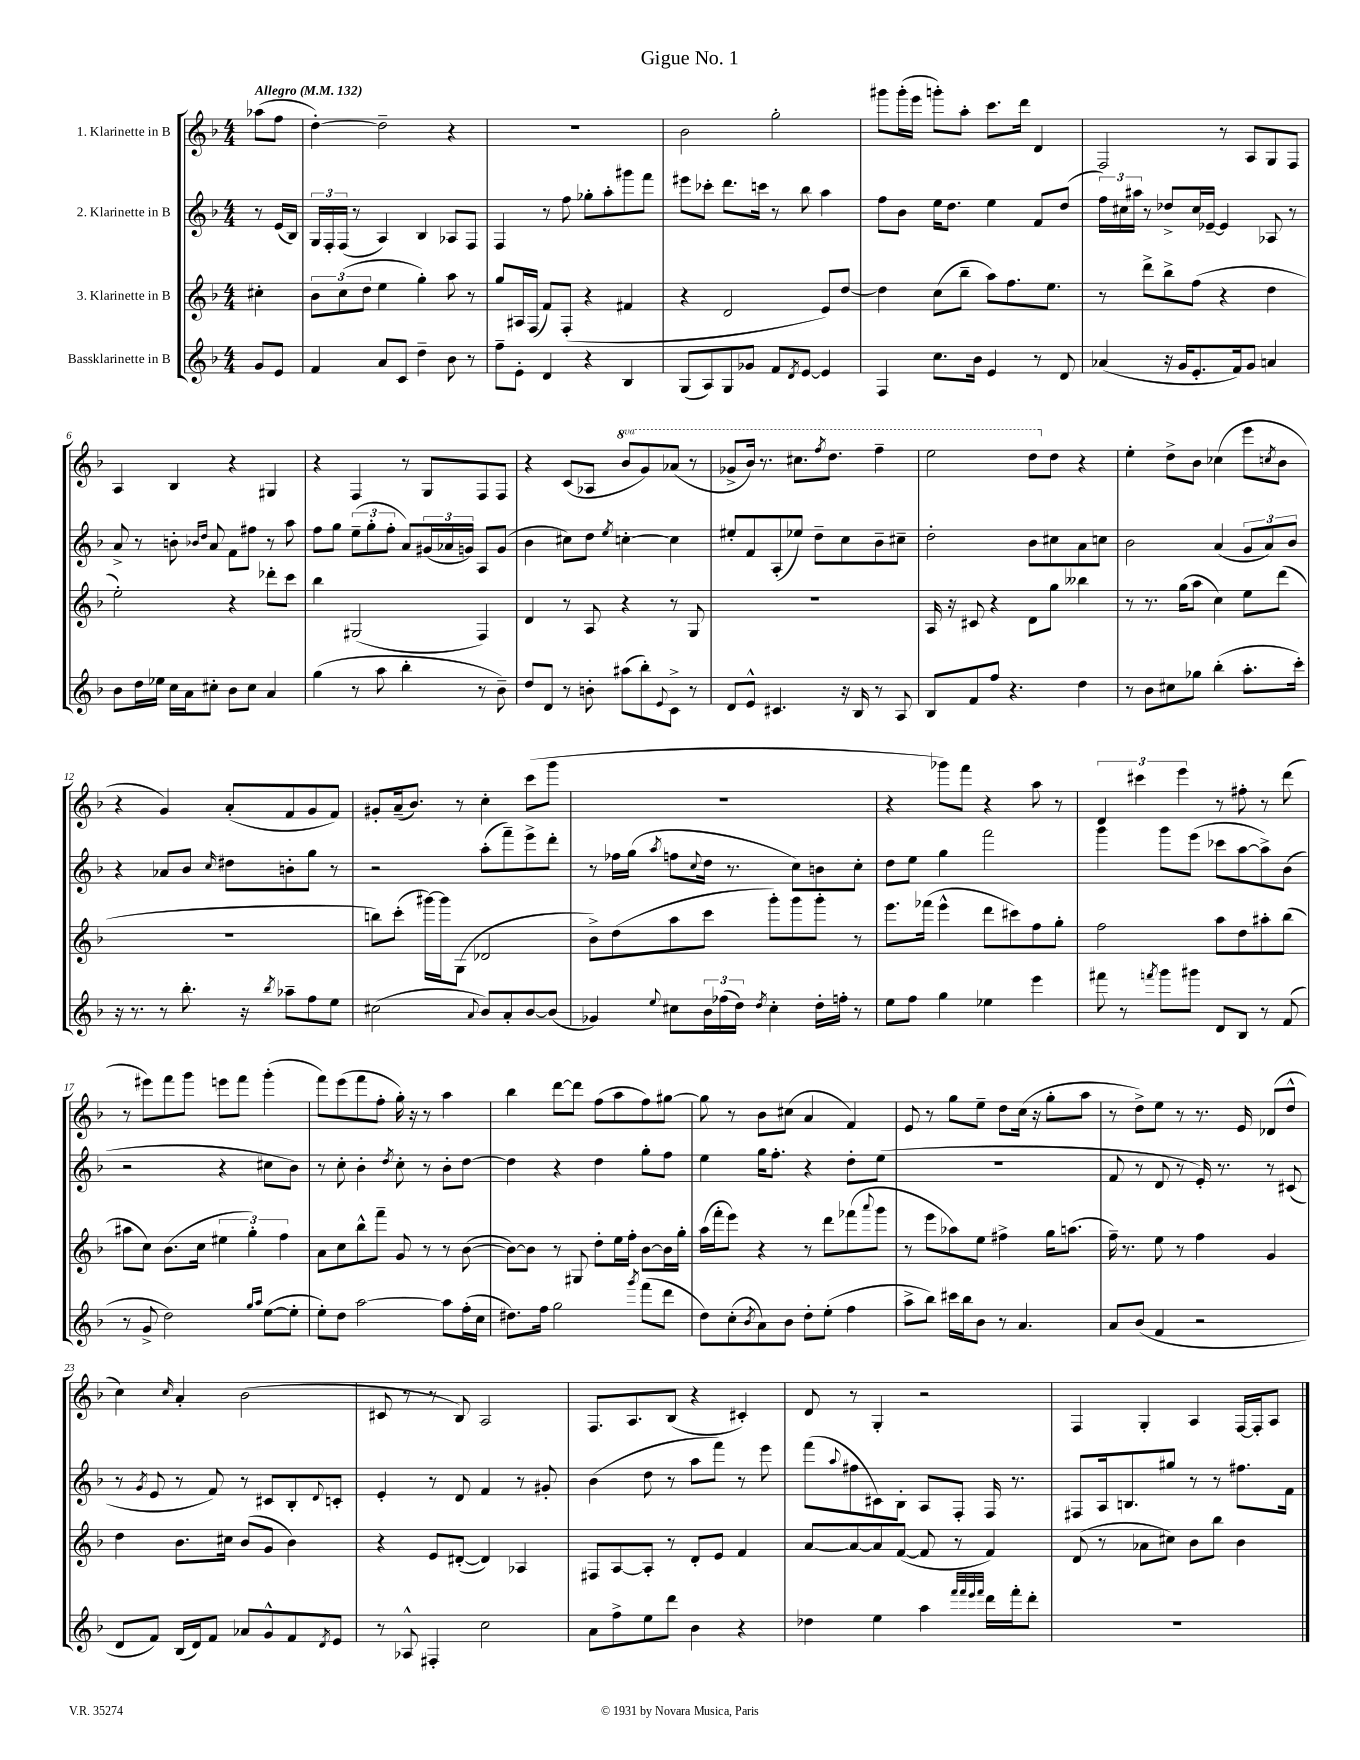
\header { title = "Gigue No. 1" }
<<
\new StaffGroup <<
\new Staff = "s0" \with { instrumentName = "1. Klarinette in B" } {
    \clef treble \key f \major \numericTimeSignature \time 4/4 \set Staff.ottavationMarkups = #ottavation-simple-ordinals \partial 4 \tempo "Allegro" 4 = 132
    aes''8( f''8 |
    d''4~-.) d''2-- r4 |
    R1 |
    bes'2 g''2-. |
    gis'''8 gis'''16-.( e'''16 g'''8-.) a''8-. c'''8. d'''16 d'4 |
    f2 r8 a8 g8 f8 |
    a4 bes4 r4 gis4 |
    r4 f4 r8 g8 f8 f8 |
    r4 c'8( aes8 \ottava #1 bes''8 g''8) aes''8( r8 |
    ges''8-> bes''16) r8. cis'''8. \acciaccatura { f'''8 } d'''8. f'''4-- |
    e'''2 d'''8 \ottava #0 d''8 r4 |
    e''4-. d''8-> bes'8 ces''4( e'''8 \acciaccatura { c''8 } bes'8 |
    r4 g'4) a'8-.( f'8 g'8 f'8) |
    gis'8-. a'16--( bes'8.) r8 c''4-. c'''8( g'''8 |
    R1 |
    r4 ges'''8) f'''8 r4 a''8 r8 |
    \tuplet 3/2 { d'4 cis'''4 e'''4 } r8 fis''8-. r8 d'''8( |
    r8 eis'''8) f'''8 g'''8 e'''8 f'''8 g'''4-.( |
    f'''8) e'''8( f'''8 f''8-. g''16-.) r16 r8 a''4 |
    bes''4 d'''8~ d'''8 f''8( a''8 f''8) gis''8~ |
    gis''8 r8 bes'8 cis''8( a'4 f'4) |
    e'8 r8 g''8 e''8-- d''8 c''16( r16 g''8-. a''8 |
    r8 d''8->) e''8 r8 r8. e'16 des'8( d''8-^ |
    c''4) \grace { c''16 } a'4-. bes'2( |
    cis'8 r8 r8 bes8) a2 |
    f8. a8. bes8( r4 cis'4-.) |
    d'8 r8 g4-. r2 |
    f4 g4-. a4 f16~ f16-. a8 \bar "|." |
}
\new Staff = "s1" \with { instrumentName = "2. Klarinette in B" } {
    \clef treble \key f \major \numericTimeSignature \time 4/4 \partial 4
    r8 e'16( bes16) |
    \tuplet 3/2 { g16 f16-. f16( } r8 a4) bes4 aes8 f8 |
    f4 r8 f''8 ges''8-. a''8-. gis'''8 f'''8 |
    eis'''8 ces'''8-. d'''8. c'''16 r8 bes''8 a''4 |
    f''8 bes'8 e''16 d''8. e''4 f'8 d''8( |
    \tuplet 3/2 { f''16) cis''16 ais''16 } r8 des''8-> cis''16 ees'16~-- ees'4 aes8 r8 |
    a'8-> r8 b'8-. \grace { bes'16 d''16 } a'8 f'8 fis''8 r8 a''8 |
    f''8 g''8 \tuplet 3/2 { e''8--( g''8-. f''8-. } a'8) \tuplet 3/2 { gis'16( aes'16 g'16) } a8 g'8( |
    bes'4 cis''8) d''8 \acciaccatura { e''8 } c''4~-. c''4 |
    eis''8-. f'8 a8-.( ees''8) d''8-- c''8 bes'8-- cis''8-- |
    d''2-. bes'8 cis''8 a'8 c''8 |
    bes'2 a'4( \tuplet 3/2 { g'8 a'8) bes'8 } |
    r4 aes'8 bes'8 \grace { c''16 } dis''8 b'8-. g''8 r8 |
    r2 a''8-.( f'''8--) e'''8-> d'''8-. |
    r8 fes''16 g''16( \acciaccatura { a''8 } f''8 \appoggiatura { c''8 } d''16 r8. c''8) b'8 c''8-. |
    d''8 e''8 g''4 f'''2 |
    g'''4 g'''8 e'''8( ces'''8 a''8~ a''8->) bes'8( |
    r2 r4 cis''8 bes'8) |
    r8 c''8-. bes'4-. \acciaccatura { d''8 } c''8-. r8 bes'8-. d''8~ |
    d''4 r4 d''4 g''8-. f''8 |
    e''4 g''16 f''8.-. r4 d''8-. e''8( |
    R1 |
    f'8 r8 d'8 r8 e'16-.) r8. r8 cis'8( |
    r8 \acciaccatura { g'8 } e'8 r8 f'8) r8 cis'8 bes8-. \appoggiatura { d'8 } c'8-. |
    e'4-. r8 d'8 f'4 r8 gis'8-. |
    bes'4( d''8 r8 a''8 f'''8) r8 e'''8 |
    f'''8( \appoggiatura { a''8 } fis''8 cis'8) bes8-. a8 f8-. f16 r8. |
    fis8 a16 b8. gis''8 r8 r8 fis''8. f'16 \bar "|." |
}
\new Staff = "s2" \with { instrumentName = "3. Klarinette in B" } {
    \clef treble \key f \major \numericTimeSignature \time 4/4 \partial 4
    cis''4-. |
    \tuplet 3/2 { bes'8 c''8( d''8 } e''4 g''4-.) a''8 r8 |
    g''8 ais16 f16( f'8) f8-.( r4 fis'4 |
    r4 d'2 e'8) d''8~ |
    d''4 c''8( bes''8-- a''8) f''8. e''8. |
    r8 d'''8-> bes''8-> f''8( r4 d''4 |
    e''2-.) r4 des'''8-. c'''8 |
    bes''4 gis2( f4) |
    d'4 r8 a8 r4 r8 g8 |
    R1 |
    a16 r16 cis'8 r4 d'8 g''8 beses''4 |
    r8 r8. g''16( a''8 c''4) e''8 d'''8( |
    R1 |
    b''8) c'''8-.( gis'''16~) gis'''16 g8( des'2 |
    bes'8->) d''8( a''8 c'''8 g'''8-.) g'''8 g'''8-. r8 |
    e'''8. fes'''16( e'''4-^ d'''8 cis'''8) f''8 g''8-. |
    f''2 a''8 d''8 ais''8-. bes''8( |
    ais''8 c''8) bes'8.( c''16 \tuplet 3/2 { eis''4 g''4-.) f''4 } |
    a'8 c''8 bes''8-^ f'''8-- g'8 r8 r8 bes'8~( |
    bes'8~) bes'8 r8 gis8 d''8-. e''16 f''16-. bes'8~ bes'16 g''16-. |
    a''16( f'''16-. e'''8) r4 r8 d'''8 fes'''8( \appoggiatura { a'''8 } g'''8 |
    r8 e'''8 aes''8) e''8 fis''4-> g''16 a''8.( |
    f''16--) r8. e''8 r8 f''4 g'4 |
    d''4 bes'8. cis''16 bes'8( g'8 bes'4) |
    r4 e'8 dis'8~-.( dis'4) aes4 |
    fis8 a8~ a8-. r8 d'8-. e'8 f'4 |
    a'8~ a'8~ a'8 f'8~( f'8 r8 f'4) |
    d'8( r8 aes'8 cis''8) bes'8 bes''8 bes'4 \bar "|." |
}
\new Staff = "s3" \with { instrumentName = "Bassklarinette in B" } {
    \clef treble \key f \major \numericTimeSignature \time 4/4 \partial 4
    g'8 e'8 |
    f'4 a'8 c'8 d''4-- bes'8 r8 |
    f''8-- e'8-. d'4 r4 bes4 |
    g8( a8) g8 ges'8 f'8 \acciaccatura { d'8 } e'8~ e'4 |
    f4 c''8. bes'16 e'4 r8 d'8 |
    aes'4( r16 g'16 e'8.-. f'16) g'8 a'4 |
    bes'8 d''16 ees''16 c''16 a'16 cis''8-. bes'8 cis''8 a'4 |
    g''4( r8 a''8 bes''4-. r8 bes'8--) |
    d''8 d'8 r8 b'8-. ais''8( bes''8-.) \appoggiatura { e'8 } c'8-> r8 |
    d'8 e'8-^ cis'4. r16 bes16 r8 a8 |
    bes8 f'8 f''8 r4. d''4 |
    r8 bes'8 cis''8 ges''8 bes''4-.( a''8.-. c'''16-.) |
    r16 r8. r8 bes''8.-. r16 \acciaccatura { bes''8 } aes''8-- f''8 e''8 |
    cis''2( \appoggiatura { a'8 } bes'8) a'8-. bes'8~ bes'8( |
    ges'4) \appoggiatura { e''8 } cis''8 \tuplet 3/2 { bes'16 fes''16( d''16) } \acciaccatura { d''8 } cis''4-. d''16-. f''16-. r8 |
    e''8 f''8 g''4 ees''4 e'''4 |
    fis'''8 r8 \acciaccatura { f'''8 } g'''8 gis'''8 d'8 bes8 r8 f'8( |
    r8 g'8-> d''2) \grace { g''16 a''16 } e''8~( e''8-. |
    e''8-.) d''8 a''2~ a''8 f''16-.( c''16 |
    dis''8.) f''16 g''2 \acciaccatura { g'''8 } f'''8( d'''8 |
    d''8) c''8-.( \acciaccatura { bes'8 } a'8) bes'8 d''8-. e''8-.( f''4 |
    a''8-> bes''8) cis'''16 bes''16 bes'8 r8 a'4. |
    a'8 bes'8( f'4 r2 |
    d'8 f'8) bes16( d'16) f'8 aes'8 g'8-^ f'8 \acciaccatura { d'8 } e'8 |
    r8 aes8-^ fis4-. c''2 |
    a'8 f''8-> e''8 d'''8 bes'4 r4 |
    des''4 e''4 a''4 \grace { f'''32 f'''32 e'''32 f'''32 } d'''16 f'''16-. d'''8-. |
    R1 \bar "|." |
}
>>
>>
